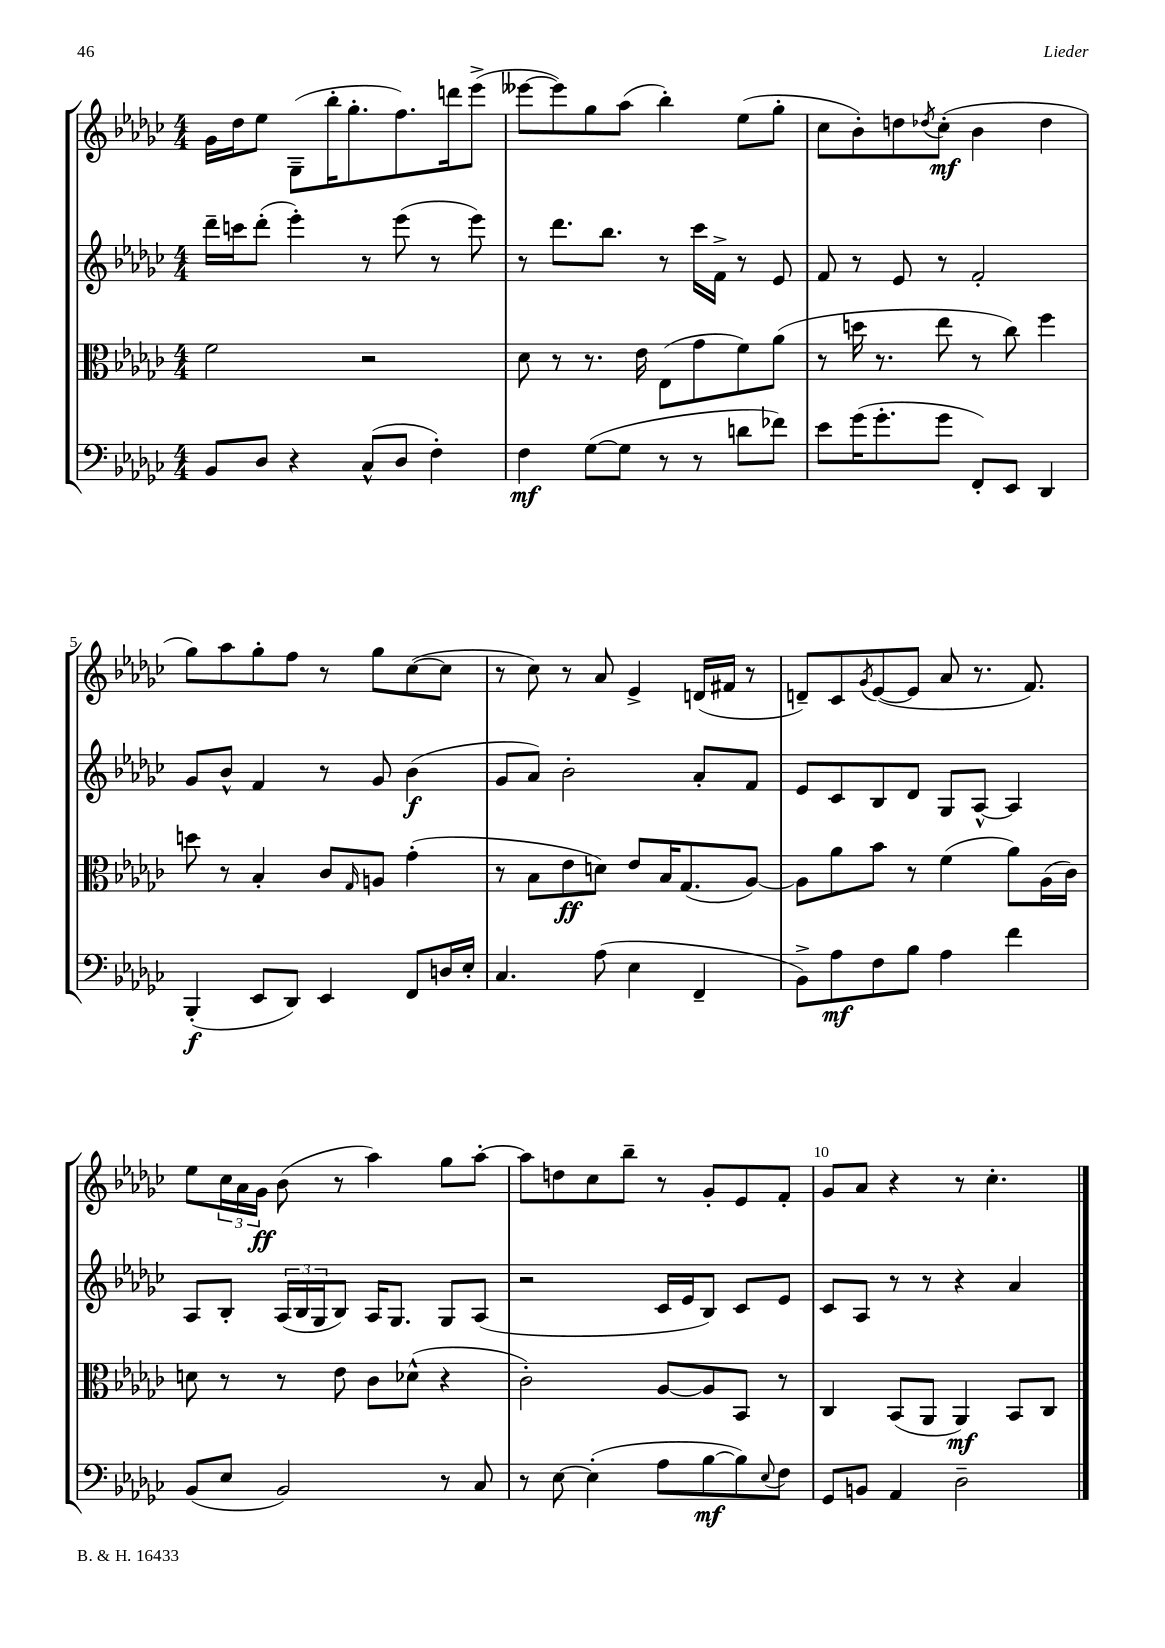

**kern	**kern	**kern	**kern
*staff4	*staff3	*staff2	*staff1
*clefF4	*clefC3	*clefG2	*clefG2
*k[b-e-a-d-g-c-]	*k[b-e-a-d-g-c-]	*k[b-e-a-d-g-c-]	*k[b-e-a-d-g-c-]
*M4/4	*M4/4	*M4/4	*M4/4
8BB-/L	2f\	16ddd-~\LL	16g-\LL
.	.	16ccc\J	16dd-\J
8D-/J	.	(8ddd-'\J	8ee-\J
4r	.	4eee-'\)	(8G-~\L
.	.	.	16bb-'\K
.	.	.	8.gg-'\
(8C-^^/L	2r	8r	.
8D-/J	.	(8eee-\	8.ff\)
4F'\)	.	8r	.
.	.	.	16ddd\k
.	.	8eee-\)	(8eee-^\J
=	=	=	=
4F\	8d-\	8r	[8eee--\L
.	8r	8.ddd-\L	8eee--\])
([8G-\L	8.r	.	8gg-\
.	.	8.bb-\J	.
8G-\]J	.	.	(8aa-\J
.	16e-\	.	.
8r	(8E-\L	8r	4bb-'\)
8r	8g-\	16ccc-\LL	.
.	.	16f^\JJ	.
8d\L	8f\)	8r	(8ee-\L
8f-\J)	(8a-\J	8e-/	8gg-'\J
=	=	=	=
8e-\L	8r	8f/	8cc-\L
(16g-\K	16dd\	8r	8b-'\)
8.g-'\	8.r	.	.
.	.	8e-/	8dd\
.	.	.	8qdd-/
8g-\J	8ee-\	8r	(8cc-'\J
8FF'/L)	8r	2f'/	4b-\
8EE-/J	8cc-\)	.	.
4DD-/	4ff\	.	4dd-\
=	=	=	=
(4BBB-'/	8dd\	8g-/L	8gg-\L)
.	8r	8b-^^/J	8aa-\
8EE-/L	4B-'/	4f/	8gg-'\
8DD-/J)	.	.	8ff\J
4EE-/	8c-/L	8r	8r
.	16qqG-/	.	.
.	8A/J	8g-/	8gg-\L
8FF/L	(4g-'\	(4b-\	([8cc-\
16D/L	.	.	8cc-\]J
16E-'/JJ	.	.	.
=	=	=	=
4.C-/	8r	8g-/L	8r
.	8B-\L	8a-/J)	8cc-\)
.	8e-\	2b-'\	8r
(8A-\	8d\J)	.	8a-/
4E-\	8e-/L	.	4e-^/
.	16B-/K	.	.
.	(8.G-/	.	.
4FF~/	.	8a-'/L	(16d/LL
.	.	.	16f#/JJ
.	[8A-/J)	8f/J	8r
=	=	=	=
8BB-^\L)	8A-\]L	8e-/L	8d~/L)
8A-\	8a-\	8c-/	8c-/
.	.	.	8qg-/
8F\	8b-\J	8B-/	([8e-/
8B-\J	8r	8d-/J	8e-/]J
4A-\	(4f\	8G-/L	8a-/
.	.	[8A-^^/J	8.r
4f\	8a-\L)	4A-/]	.
.	.	.	8.f/)
.	(16A-\L	.	.
.	16c-\JJ)	.	.
=	=	=	=
(8BB-/L	8d\	8A-/L	8ee-\L
8E-/J	8r	8B-'/J	24cc-\L
.	.	.	24a-\
.	.	.	24g-\JJ
2BB-/)	8r	(24A-/LL	(8b-\
.	.	24B-/	.
.	.	24G-/J	.
.	8e-\	8B-/J)	8r
.	8c-\L	16A-/LK	4aa-\)
.	.	8.G-/J	.
.	(8d-^^\J	.	.
8r	4r	8G-/L	8gg-\L
8C-/	.	(8A-/J	[8aa-'\J
=	=	=	=
8r	2c-'\)	2r	8aa-\]L
[8E-\	.	.	8dd\
(4E-'\]	.	.	8cc-\
.	.	.	8bb-~\J
8A-\L	[8A-/L	16c-/LL	8r
.	.	16e-/J	.
[8B-\	8A-/]	8B-/J)	8g-'/L
8B-\])	8BB-/J	8c-/L	8e-/
8qqE-/	.	.	.
8F\J	8r	8e-/J	8f'/J
=	=	=	=
8GG-/L	4C-/	8c-/L	8g-/L
8BB/J	.	8A-/J	8a-/J
4AA-/	(8BB-/L	8r	4r
.	8AA-/J	8r	.
2D-~\	4AA-/)	4r	8r
.	.	.	4.cc-'\
.	8BB-/L	4a-/	.
.	8C-/J	.	.
==	==	==	==
*-	*-	*-	*-
